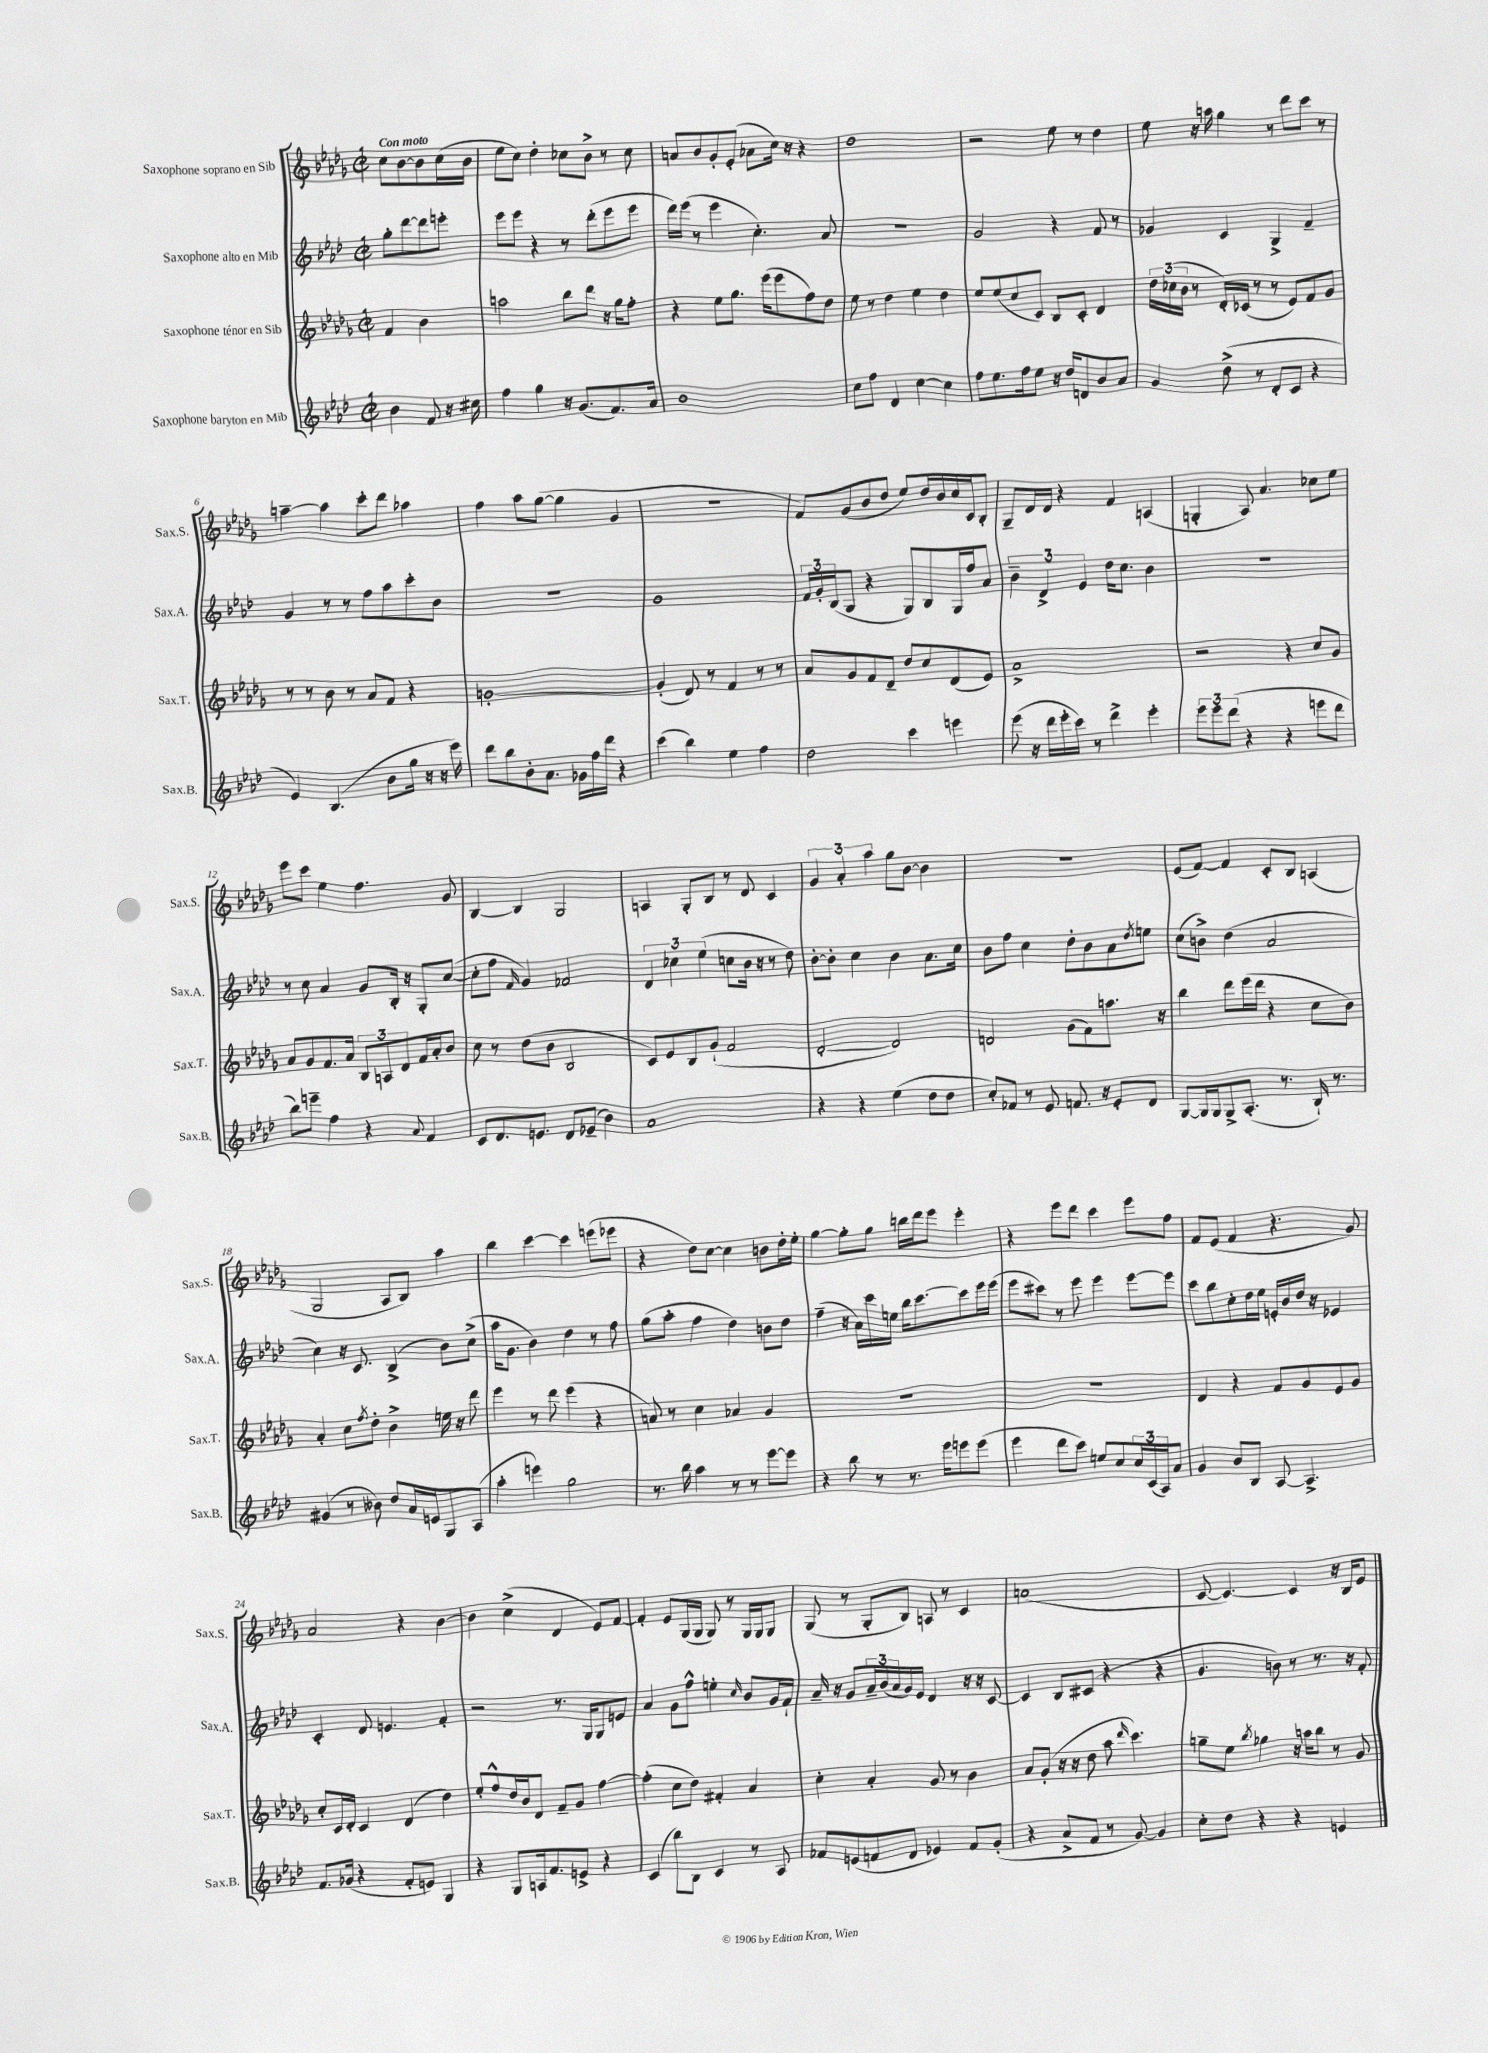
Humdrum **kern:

**kern	**kern	**kern	**kern
*part4	*part3	*part2	*part1
*staff4	*staff3	*staff2	*staff1
*I"Saxophone baryton en Mib	*I"Saxophone ténor en Sib	*I"Saxophone alto en Mib	*I"Saxophone soprano en Sib
*I'Sax.B.	*I'Sax.T.	*I'Sax.A.	*I'Sax.S.
*clefG2	*clefG2	*clefG2	*clefG2
*k[b-e-a-d-]	*k[b-e-a-d-g-]	*k[b-e-a-d-]	*k[b-e-a-d-g-]
*M2/2	*M2/2	*M2/2	*M2/2
*met(c|)	*met(c|)	*met(c|)	*met(c|)
=	=	=	=
!	!	!	!LO:TX:a:B:t=Con moto
4b-\	4f/	8gg'\L	8cc\L
.	.	[8ddd-\	[8b-\
8f/	4b-\	8ddd-\]	8b-\]
16r	.	8eeen'\J	(16cc\L
16cc#X\	.	.	16b-\JJ
=1	=1	=1	=1
4ff\	2aan\	8eee-\L	8ee-\L
.	.	8eee-\J	8cc\J)
4gg\	.	4r	4dd-'\
16r	8bb-\L	8r	8cc-X\L
(8.g/L	.	.	.
.	8ddd-\J	(8ddd-'\L	8b-^\J
8.f/)	16r	8eee-\	8r
.	16gg-\KL	.	.
.	8ff'\J	8eee-\J	8cc-\
16a-/Jk	.	.	.
=2	=2	=2	=2
1b-	4r	16ddd-\LL)	8an/L
.	.	(16eee-\JJ	.
.	.	8r	8b-/
.	8ee-\L	4eee-\	8g-'/
.	8.gg-\J	.	(8e-'/J
.	.	4.cc'\)	8a-X\L
.	(16eee-\KL	.	.
.	8eee-\	.	16cc\Jk)
.	.	.	16r
.	8ff\)	.	4r
.	8dd-\J	8a-/	.
=3	=3	=3	=3
8cc\L	8ee-\	1r	1dd-
8ff\J	8r	.	.
4d-/	4dd-\	.	.
[4cc\	4ee-\	.	.
4cc\]	4dd-\	.	.
=4	=4	=4	=4
8ff\L	8ee-/L	2g/	2r
8.ee-\	(8ee-/	.	.
.	8cc/	.	.
16ff\k	.	.	.
8ee-\J	8c/J)	.	.
16r	8B-/L	4r	8ee-\
16dd-/KL	.	.	.
8dn/	8c'/J	.	8r
8b-/	4d-/	8f/	4dd-\
8a-/J	.	8r	.
=5	=5	=5	=5
4g/	24dd-\LL	4g-X/	8ee-\
.	(24cc-X\	.	.
.	24b-\JJ	.	.
.	8r	.	16r
.	.	.	16aan\
(8dd-^\	16d-'/LL)	4c/	4gg-\
.	(16c-X/JJ	.	.
8r	8r	.	.
8d-'/L	8r	4G^/	8r
8c/J	8e-/L)	.	8ddd-\L
4r	8f/	4f~/	8ccc\J
.	8g-/J	.	8r
!!LO:LB:g=z
=6	=6	=6	=6
4e-/)	8r	4g/	[4aan~\
.	8r	.	.
(4.B-/	8b-\	8r	4aa\]
.	8r	8r	.
.	8a-/L	8ff\L	8ccc'\L
8b-\L	8f/J	8aa-\	8ddd-\J
16gg\Jk	4r	8ccc'\	4aa-X\
16r	.	.	.
16r	.	8b-\J	.
16eee-\)	.	.	.
=7	=7	=7	=7
8ddd-\L	[1gn'	1r	4ff\
8bb-\	.	.	.
8b-'\	.	.	8aa-\L
8.a-\J	.	.	([8gg-\J
.	.	.	4gg-\]
16g-X\LL	.	.	.
16ff\	.	.	.
16ddd-\JJ	.	.	.
4r	.	.	4g-/
=8	=8	=8	=8
(4ccc\	(4g'/]	1g	1r
4bb-\)	8d-/)	.	.
.	8r	.	.
4ee-\	4f/	.	.
4ff\	8r	.	.
.	8r	.	.
=9	=9	=9	=9
2dd-\	8a-/L	24f/LL	8f/L)
.	.	24g'/	.
.	.	(24B-/J	.
.	8g-/	8G/J	(8g-/
.	8f/	4r	8b-/
.	8d-~/J	.	8dd-/J
4ccc\	8dd-/L	8G/L)	8ee-/L)
.	8cc/	8B-/	16dd-/L
.	.	.	16b-/
4eeen\	(8d-/	16G/L	16cc/
.	.	16ff/J	16c/J
.	8e-/J)	8a-/J	8B-'/J
=10	=10	=10	=10
(8eee-\	1a-^	6b-~\	8G-~/L
16r	.	.	16d-/L
.	.	6d-^/	.
16ddd-\LL	.	.	16d-/JJ
16eee-'\	.	.	4r
16ccc\JJ)	.	.	.
.	.	6e-/	.
8r	.	.	.
4ddd-^\	.	16dd-\KL	4f/
.	.	8.cc\J	.
4eee-'\	.	4b-\	(4An/
=11	=11	=11	=11
12eee-\L	2r	1r	4Gn'/
12eee-\	.	.	.
(12ddd-\J	.	.	.
4r	.	.	8A-/)
.	.	.	4.a-/
4r	4r	.	.
8eeen\L	8cc/L	.	8cc-X\L
8ddd-\J	8g-/J	.	8ee-\J
!!LO:LB:g=z
=12	=12	=12	=12
8bb-\L)	8a-/L	8r	8eee-\L
8eeen~\J	8g-/	8cc\	8ccc\J
4ff\	8.f/	4a-/	4ee-\
.	16a-/Jk	.	.
4r	12B-/L	8g/L	4.ff\
.	12An/	.	.
.	.	16B-'/Jk	.
.	12d-/	.	.
.	.	16r	.
8qqa-/	.	.	.
4f/	16f/L	8G'/L	.
.	16a-'/J	.	.
.	8b-/J	([8cc/J	8g-/
=13	=13	=13	=13
8c/L	8cc\	8cc'\L]	[4B-/
8.d-/	8r	8ff\J	.
.	.	16qqf/	.
.	(8dd-\L	4g/)	4B-/]
8.en/J	.	.	.
.	8b-\J	.	.
8d-/L	2B-/	2f-X/	2G-/
(8e-X~/J	.	.	.
4b-\)	.	.	.
=14	=14	=14	=14
1a-	8c/L)	6d-/	4An/
.	8e-/	.	.
.	.	6cc-X\	.
.	8B-/	.	8G-'/L
.	.	(6ee-\	.
.	(8g-`/J	.	8B-/J
.	2f/	8ccn\L	8r
.	.	16b-\Jk	8d-/
.	.	16r	.
.	.	8r	4c/
.	.	8dd-\)	.
=15	=15	=15	=15
4r	[2d-'/	[8b-'\L	6g-/
.	.	8b-'\J]	.
.	.	.	6a-'/
4r	.	4cc\	.
.	.	.	6aa-\
(4ee-\	2d-/])	4b-\	8gg-\L
.	.	.	[8b-\J
8dd-\L	.	8.a-\L	4b-\]
8dd-\J	.	.	.
.	.	16cc\Jk	.
=16	=16	=16	=16
8cc'/L)	2dn/	8b-\L	1r
8f-X/J	.	8ff\J	.
8r	.	4cc\	.
8e-/	.	.	.
8.fn/	(8g-\L	8dd-'\L	.
.	8f\)	8b-\	.
16r	.	.	.
8e-'/L	8.aan\J	8a-\	.
.	.	8qdd-/	.
8d-/J	.	8een\J	.
.	16r	.	.
=17	=17	=17	=17
[8G/L	4bb-\	(8cc\L	(8e-/L
16G/L]	.	8bn^\J)	[8f/J)
16G/J	.	.	.
8G^/	8ddd-\L	(4dd-\	4f/]
(8.A-'/J	(16eee-\L	.	.
.	16ddd-\JJ	.	.
.	4r	2a-/	8c'/L
8.r	.	.	.
.	.	.	8B-/J
16B-`/)	8cc\L	.	(4An/
8.r	.	.	.
.	8b-\J)	.	.
!!LO:LB:g=z
=18	=18	=18	=18
(4g#X/	4a-'/	4cc\)	2G-/
8r	8cc\L	16r	.
.	.	8.c/	.
.	8qff/	.	.
8b--X\)	8dd-'\J	.	.
8dd-/L	4b-^\	(4B-^/	8A-/L
16a-/L	.	.	8B-/J)
16en/J	.	.	.
8G/	16een\	8b-\L)	4aa-\
.	16r	.	.
(8A-/J	8ddd-\	(8cc^\J	.
=19	=19	=19	=19
4aa-'\	4eee-\	16aa-\KL	4bb-\
.	.	8.g\J	.
4eeen\)	8r	4b-\)	[4ccc\
.	8ddd-\	.	.
2gg\	(4eee-\	4dd-\	4ccc\]
.	4r	8r	(8eeen\L
.	.	8ff\	8eee-X\J
=20	=20	=20	=20
8.r	8an/)	(8gg\L	4r
.	8r	8aa-'\J	.
16bb-\	.	.	.
4aa-\	4cc\	4ff\	8dd-\L)
.	.	.	[8cc\J
8r	4a-X/	4dd-\)	4cc\]
8r	.	.	.
[8eee-\L	4g-/	8bn\L	8bn\L
8eee-\J]	.	8dd-\J	16dd-'\L
.	.	.	16ee-'\JJ
=21	=21	=21	=21
4r	1r	(4ff~\	[4gg-\
8bb-\	.	16r	8gg-'\L]
.	.	16a-\LL)	.
8r	.	16ccc\	8gg-\J
.	.	16een\JJ	.
8.r	.	16bb-\KL	16bbn\LL
.	.	[8.ccc\	16ddd-\J
.	.	.	8eee-\J
16eee-\KL	.	.	.
8eeen\	.	8ccc\]	4eee-'\
(8eee\J	.	16eee-\L	.
.	.	(16eee-\JJ	.
=22	=22	=22	=22
4eee-\	1r	8eee-\L	4r
.	.	8ccc#X\J)	.
8ddd-\L	.	8r	8eee-\L
8ccc\J)	.	8eee-\	8ddd-\J
8een/L	.	4eee-\	4ccc\
8cc/	.	.	.
24cc/L	.	[8eee-\L	8eee-\L
(24c/	.	.	.
24A-/J)	.	.	.
8a-/J	.	8eee-\J]	8ff\J
=23	=23	=23	=23
4g/	4d-/	8ccc\L	8f/L
.	.	8bb-\	(8e-/J
8b-/L	4r	8cc'\	4f/
8B-/J	.	16dd-\L	.
.	.	16ee-\JJ	.
[8A-/	8f/L	16en'/LL	4.r
.	.	16b-/	.
4.A-^/]	8g-/	16dd-/JJ	.
.	.	16r	.
.	8e-/	4e-X/	.
.	8g-/J	.	8g-/)
!!LO:LB:g=z
=24	=24	=24	=24
8.f/L	8cc'/L	4c'/	2a-/
.	16c/L	.	.
(16g-X/Jk	16d-'/JJ	.	.
4r	4c/	8d-/	.
.	.	4.en/	.
8f'/L	(4d-/	.	4r
8en/J)	.	.	.
4G/	4dd-\)	4f'/	[4b-\
=25	=25	=25	=25
4r	8ee-'/L	2r	4b-\]
.	8ff^^/	.	.
8G/L	16dd-/L	.	(4cc^\
.	16b-/J	.	.
16An/k	8d-/J	.	.
8.f/	.	.	.
.	8f~/L	8.r	4d-/
8en^/J	8g-/J	.	.
.	.	16G/KL	.
4r	[4ff\	8G/	8e-/L)
.	.	8en/J	[8f/J
=26	=26	=26	=26
(4c/	(4ff'\]	4a-/	4f'/]
8bb-\L)	8cc\L	8g\L	8e-/L
8B-\J	8dd-\J)	8ff^^\J	(16G-/L
.	.	.	16G-/JJ
4c/	4f#X'/	4een'\	8G-/)
.	.	.	8r
.	.	16qqcc/	.
8r	4a-/	8b-/L	16G-/LL
.	.	.	16G-/J
8A-/	.	16g/L	8G-/J
.	.	16f`/JJ	.
=27	=27	=27	=27
8f-X/L	4cc'\	16a-~/	(8G-/
.	.	16r	.
(8en/	.	8g/L	8r
8fn/	4a-'/	24a-~/L	8G-'/L
.	.	(24b-/	.
.	.	24a-/	.
8d-/J	.	16g/)	8B-/J)
.	.	16e-/JJ	.
4e-X/)	8g-/	4d-/	8An/
.	8r	.	8r
8f/L	4b-\	16r	4c/
.	.	16r	.
(8g'/J	.	[8c/	.
=28	=28	=28	=28
4r	8a-/L	4c/]	(1an
.	(8g-'/J	.	.
8a-^/L	16r	8B-/L	.
.	16r	.	.
8f/J	8dd-\	(8c#X/J	.
8r	8aa-\	4r	.
.	16qqddd-/	.	.
[8g/)	4.ccc\)	.	.
4g/]	.	4r	.
=29	=29	=29	=29
8cc'\L	8ggn~\L	4.g/	[8c/
8dd-\J	8ee-\J	.	4.c/_)
.	8qbb-/	.	.
4r	4gg-X\	.	.
.	.	8bn\)	.
4r	16r	8r	4c/]
.	16aan\KL	.	.
.	8bb-\J	8.r	.
4en/	8r	.	16r
.	.	16r	16B-/KL
.	8g-/	8f'/	8e-/J
==	==	==	==
*-	*-	*-	*-
